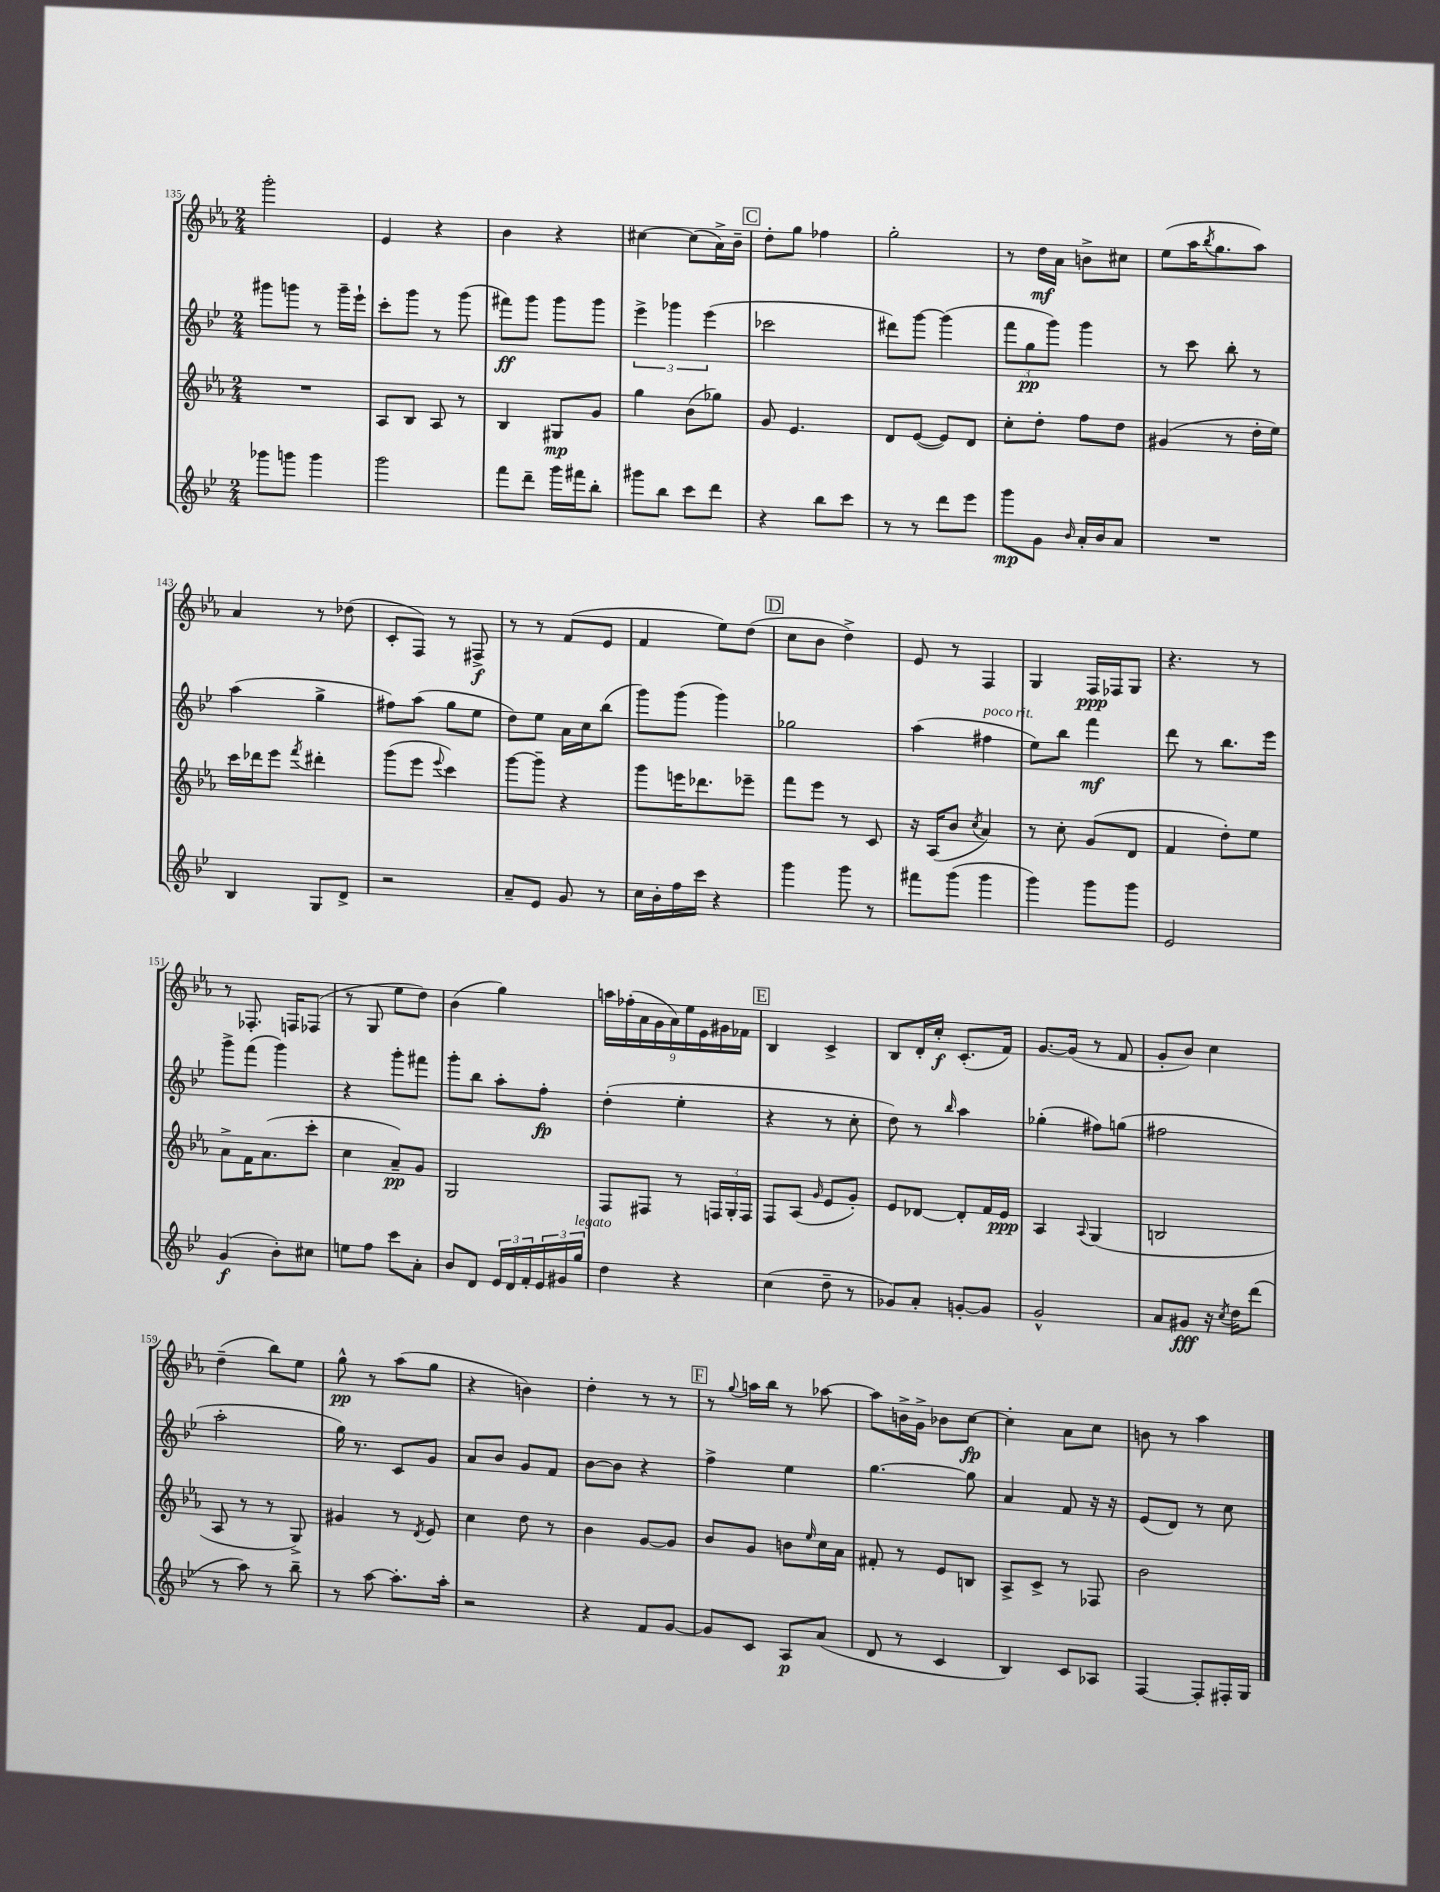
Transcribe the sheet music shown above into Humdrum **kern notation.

**kern	**kern	**kern	**kern
*staff4	*staff3	*staff2	*staff1
*clefG2	*clefG2	*clefG2	*clefG2
*k[b-e-]	*k[b-e-a-]	*k[b-e-]	*k[b-e-a-]
*M2/4	*M2/4	*M2/4	*M2/4
8ggg-	2r	8ggg#	2ggg'
8ggg	.	8ggg	.
4ggg	.	8r	.
.	.	16ggg~	.
.	.	16eee-`	.
=	=	=	=
2ggg	8A-	8ccc'	4e-
.	8B-	8ggg	.
.	8A-	8r	4r
.	8r	(8ggg	.
=	=	=	=
8fff	4B-	8fff#)	4b-
8ddd~	.	8ggg	.
16ggg	8G#	8ggg	4r
16fff#	.	.	.
8bb-'	8g	8ggg	.
=	=	=	=
8ggg#	4gg	6eee-^	[4cc#
8bb-	.	.	.
.	.	6ggg-	.
8ccc	(8b-	.	(8cc#]
.	.	(6eee-	.
8ddd	8gg-)	.	16a-^)
.	.	.	16b-~
=	=	=	=
4r	8g	2ccc-	8dd'
.	4.e-	.	8gg
8bb-	.	.	4ff-
8ccc	.	.	.
=	=	=	=
8r	8d	8ddd#)	2gg'
8r	([8e-	[8ggg	.
8ddd	8e-])	(4ggg]	.
8eee-	8d	.	.
=	=	=	=
8ggg	8cc'	12fff	8r
.	.	12gg	.
8g	8dd'	.	16dd
.	.	12ggg)	.
.	.	.	16a-
16qqb-	.	.	.
16a'	8ff	4ggg	8b^
16b-	.	.	.
8a	8dd	.	8cc#
=	=	=	=
2r	(4g#	8r	(8ee-
.	.	8ccc	16aa-
.	.	.	8qbb-
.	.	.	8.gg
.	8r	8bb-'	.
.	16dd'	8r	8aa-)
.	16ee-)	.	.
=	=	=	=
4B-	16ccc	(4aa	4a-
.	16ddd-	.	.
.	8eee-	.	.
.	8qfff	.	.
8G	4ddd#'	4gg^	8r
8d^	.	.	(8dd-
=	=	=	=
2r	(8ggg	8ff#)	8c'
.	8eee-	(8aa	8F)
.	8qqeee-	.	.
.	4ccc)	8gg	8r
.	.	8ee-	8F#^
=	=	=	=
8a~	[8ggg	8dd)	8r
8e-	8ggg~]	8ee-	8r
8g	4r	16a	(8f
.	.	16cc	.
8r	.	(8bb-	8e-
=	=	=	=
16cc	8ggg	8ggg)	4f
16b-'	.	.	.
16ff	16eee	(8ggg	.
16ccc	8.ddd-	.	.
4r	.	4ggg)	8ee-)
.	8eee-~	.	(8dd
=	=	=	=
4ggg	8fff	2gg-	8cc
.	8eee-	.	8b-
8ggg	8r	.	4dd^)
8r	8c	.	.
=	=	=	=
8fff#	16r	(4aa	8e-
.	(16A-	.	.
(8ggg	8b-	.	8r
.	8qcc	.	.
4ggg	4a-)	4ff#	4F
=	=	=	=
4ggg)	8r	8ee-)	4G
.	8cc'	8bb-	.
8ggg	(8g	4fff	16F
.	.	.	16F-
8ggg	8d	.	8G
=	=	=	=
2e-	4f	8ddd	4.r
.	.	8r	.
.	8dd')	8.bb-	.
.	8ee-	.	8r
.	.	16eee-	.
=	=	=	=
(4g	8a-^	8ggg^	8r
.	16f	(8fff	8.F-'
.	(8.a-	.	.
8b-')	.	4ggg)	.
.	.	.	16F
8cc#	8ccc'	.	(8F-
=	=	=	=
8ee	4cc	4r	8r
8ff	.	.	8G
8ccc	8a-~)	8ggg'	8ee-
8a'	8g	8fff#	8dd)
=	=	=	=
8b-	2G	8ggg'	(4b-
8d	.	8bb-	.
24e-	.	8aa'	4gg)
24d	.	.	.
24f'	.	.	.
24e-	.	8ff'	.
24g#	.	.	.
24gg	.	.	.
=	=	=	=
4dd	8F	(4dd'	18aa
.	.	.	(18ff-'
.	.	.	18a-
.	8F#	.	.
.	.	.	18g
.	.	.	18a-)
4r	8r	4ee-'	.
.	.	.	18ee-
.	.	.	18e-
.	24F	.	.
.	.	.	18g#
.	24G'	.	.
.	.	.	18f-
.	24F	.	.
=	=	=	=
(4cc	8F	4r	4B-
.	(8A-	.	.
.	16qqg	.	.
8dd~	8e-	8r	4c^
8r	8g')	8cc'	.
=	=	=	=
8g-)	8e-	8dd)	8B-
8a'	[8d-	8r	16d'
.	.	.	16cc'
.	.	16qqbb-	.
[8g'	8d-']	4aa	(8.c'
8g]	16f	.	.
.	16e-	.	16f)
=	=	=	=
2g^^	4A-	(4gg-'	[8.g
.	.	.	(16g]
.	8qqA-	.	.
.	(4G	8ff#)	8r
.	.	(8gg	8f
=	=	=	=
8a	2B	2ff#	8g'
8g#	.	.	8b-)
16r	.	.	4cc
8qcc	.	.	.
16dd	.	.	.
(8ddd	.	.	.
=	=	=	=
8r	8A-	2aa'	(4dd~
8aa)	8r	.	.
8r	8r	.	8bb-)
8bb-~	8G^)	.	8ee-
=	=	=	=
8r	4g#	16gg)	8gg^^
.	.	8.r	.
[8aa	.	.	8r
8.aa']	8r	8c	(8aa-
.	8qd	.	.
.	8e-	8g	8gg
16aa'	.	.	.
=	=	=	=
2r	4cc	8a	4r
.	.	8b-	.
.	8dd	8g	4b)
.	8r	8f	.
=	=	=	=
4r	4b-	[8b-	4dd'
.	.	8b-]	.
8f	[8g	4r	8r
[8g	8g]	.	8r
=	=	=	=
8g]	8b-	4ff^	8r
.	.	.	8qqgg
8c	8g	.	16aa
.	.	.	16bb-
8A	8b	4ee-	8r
.	16qqee-	.	.
(8a	16cc	.	[8aa-
.	16a-	.	.
=	=	=	=
8d	8f#'	[4.gg	8aa-]
8r	8r	.	16b^
.	.	.	16g^
4c	8e-	.	8b-
.	8B	8gg]	[8cc
=	=	=	=
4B-)	8A-^	4a	4cc']
.	8c^	.	.
8c	8r	8f	8a-
8A-	8F-	16r	8cc
.	.	16r	.
=	=	=	=
[4F	2b-	(8e-	8b
.	.	8d)	8r
8F']	.	8r	4aa-
16F#'	.	8cc	.
16G	.	.	.
==	==	==	==
*-	*-	*-	*-
